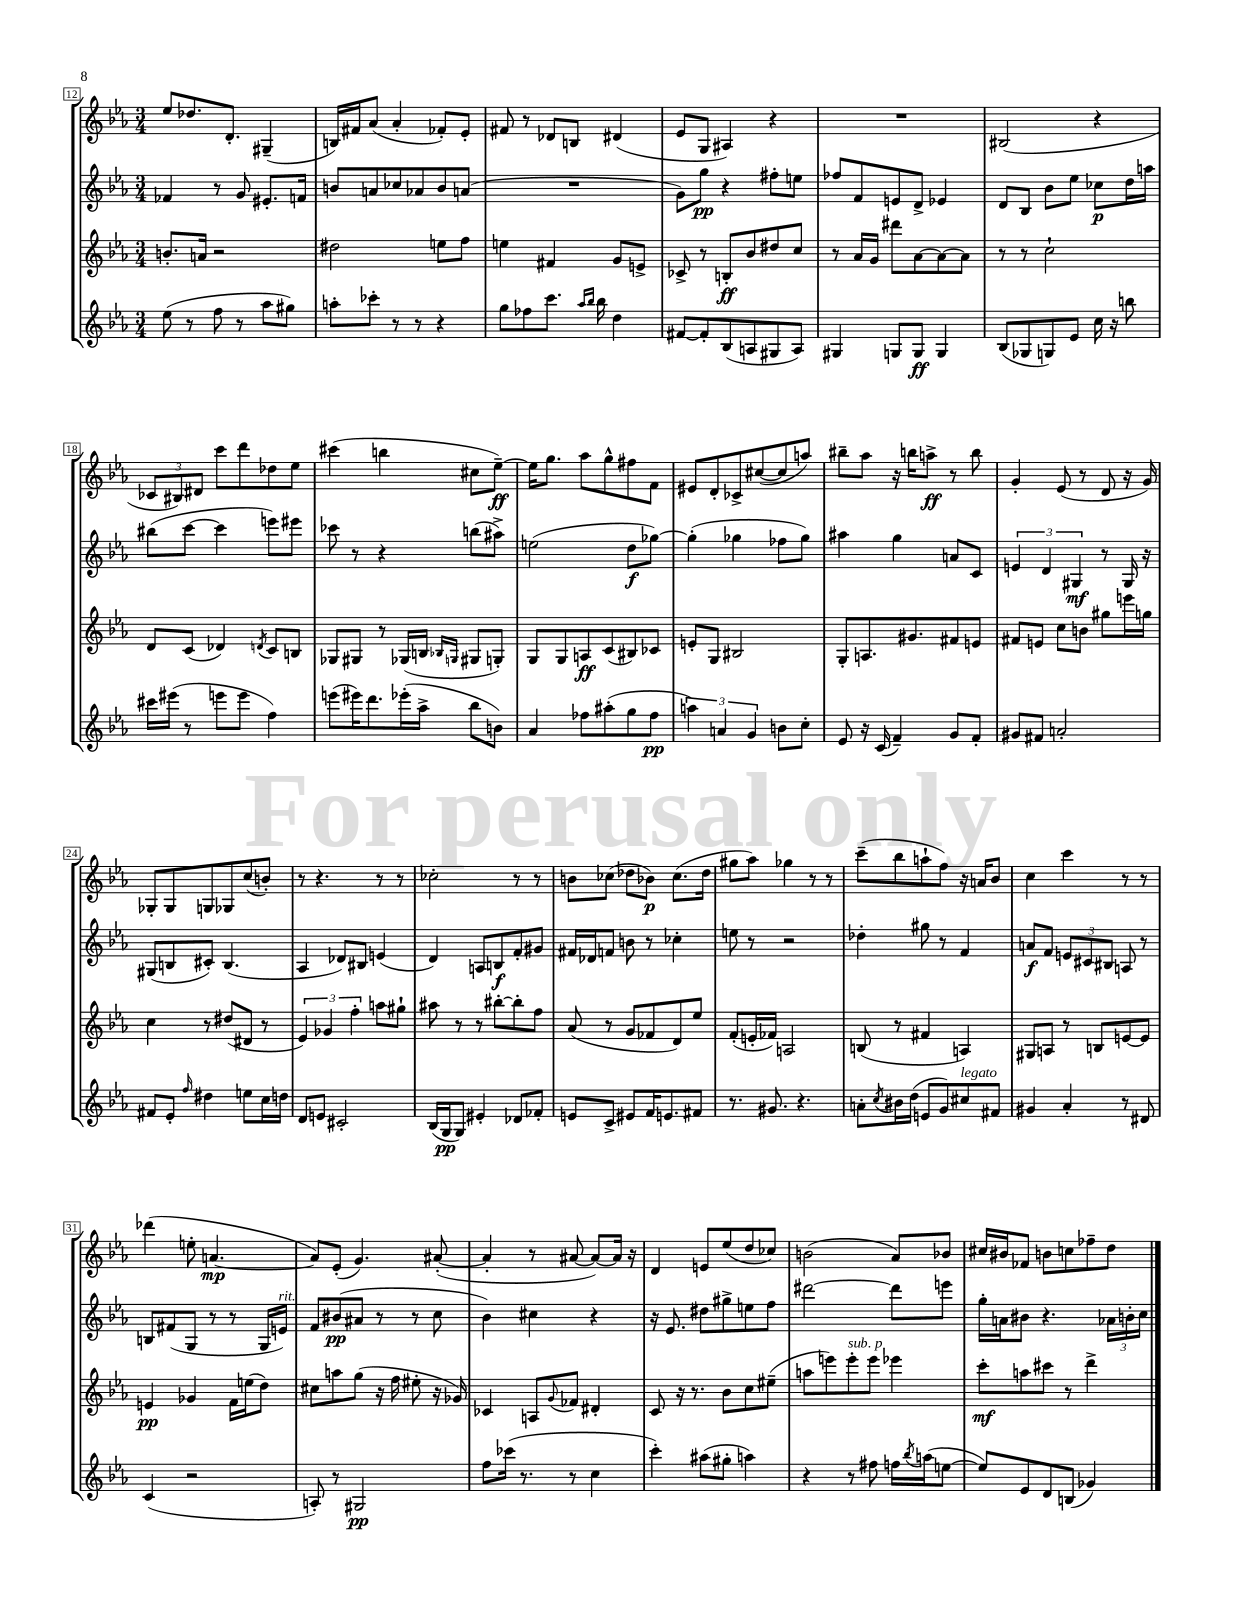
<<
\new StaffGroup <<
\new Staff = "s0" {
    \clef treble \key ees \major \numericTimeSignature \time 3/4
    ees''8 des''8. d'8.-. gis4--( |
    b16) fis'16 aes'8( aes'4-. fes'8-.) ees'8-. |
    fis'8 r8 des'8 b8 dis'4( |
    ees'8 g8 ais4) r4 |
    R2. |
    bis2( r4 |
    \tuplet 3/2 { ces'8 bis8) dis'8 } c'''8 d'''8 des''8 ees''8 |
    cis'''4( b''4 cis''8 ees''8~--\ff) |
    ees''16 g''8. aes''8 g''8-^ fis''8 f'8 |
    eis'8 d'8-. ces'8-> cis''8~( cis''8 a''8) |
    bis''8-- aes''8 r16 b''16 a''8->\ff r8 b''8 |
    g'4-. ees'8( r8 d'8 r16 g'16) |
    ges8-. ges8 g8 ges8 c''8( b'8-.) |
    r8 r4. r8 r8 |
    ces''2-. r8 r8 |
    b'8 ces''8( des''8 bes'8\p) ces''8.( des''16 |
    gis''8 aes''8) ges''4 r8 r8 |
    c'''8--( bes''8 a''8-! f''8) r16 a'16 bes'8 |
    c''4 c'''4 r8 r8 |
    des'''4( e''8-. a'4.~\mp |
    a'8) ees'8-.( g'4.) ais'8~-.( |
    ais'4-. r8 ais'8~ ais'8~) ais'16 r16 |
    d'4 e'8 ees''8( d''8 ces''8) |
    b'2( aes'8) bes'8 |
    cis''16 bis'16 fes'8 b'8 c''8 fes''8-- d''8 \bar "|." |
}
\new Staff = "s1" {
    \clef treble \key ees \major \numericTimeSignature \time 3/4
    fes'4 r8 g'8 eis'8.-. f'16 |
    b'8 a'8 ces''8 aes'8 b'8 a'8( |
    R2. |
    g'8) g''8\pp r4 fis''8-. e''8 |
    fes''8 f'8 e'8 d'8-> ees'4 |
    d'8 bes8 bes'8 ees''8 ces''8\p d''16 a''16 |
    bis''8( c'''8~ c'''4 e'''8) eis'''8 |
    ces'''8 r8 r4 b''8( ais''8->) |
    e''2( d''8\f ges''8~) |
    ges''4-.( ges''4 fes''8 ges''8) |
    ais''4 g''4 a'8 c'8 |
    \tuplet 3/2 { e'4 d'4 gis4\mf } r8 gis16 r16 |
    gis8( b8 cis'8-.) b4.( |
    aes4 des'8) bis8 e'4( |
    d'4) a8 b8\f f'8-. gis'8 |
    fis'16 des'16 f'8 b'8 r8 ces''4-. |
    e''8 r8 r2 |
    des''4-. gis''8 r8 f'4 |
    a'8\f f'8 \tuplet 3/2 { e'8 cis'8 bis8 } a8 r8 |
    b8 fis'8( g8 r8 r8 g16 e'16^\markup { \italic "rit." }) |
    f'8 bis'8\pp( ais'8 r8 r8 c''8 |
    bes'4) cis''4 r4 |
    r16 ees'8. dis''8 gis''8-> e''8 f''8 |
    dis'''2~ dis'''8 e'''8 |
    g''16-. a'16 bis'8 r4. \tuplet 3/2 { aes'16 b'16-. c''16 } \bar "|." |
}
\new Staff = "s2" {
    \clef treble \key ees \major \numericTimeSignature \time 3/4
    b'8.-. a'16 r2 |
    dis''2 e''8 f''8 |
    e''4 fis'4 g'8 e'8-> |
    ces'8-> r8 b8-.\ff bes'8 dis''8 c''8 |
    r8 aes'16 g'16 dis'''8 aes'8~ aes'8~ aes'8 |
    r8 r8 c''2-! |
    d'8 c'8( des'4) \acciaccatura { d'8 } c'8 b8 |
    ges8 gis8 r8 ges16( b16 \grace { bes16 g16 } gis8 g8-.) |
    g8 g8 a8\ff c'8( bis8) ces'8 |
    e'8-. g8 bis2 |
    g8-. a8. gis'8. fis'8 e'8 |
    fis'8 e'8 c''8 b'8 gis''8 e'''16 g''16 |
    c''4 r8 dis''8( dis'8 r8 |
    \tuplet 3/2 { ees'4) ges'4 f''4-. } a''8 gis''8-! |
    ais''8 r8 r8 bis''8~-. bis''8-. f''8 |
    aes'8( r8 g'8 fes'8 d'8) ees''8 |
    f'8-.( e'16-. fes'16) a2 |
    b8( r8 fis'4 a4) |
    gis8 a8 r8 b8 e'8~ e'8 |
    e'4\pp ges'4 f'16 e''16( d''8) |
    cis''8 a''8 g''8( r16 f''16 eis''8-. r16 ges'16) |
    ces'4 a8 \appoggiatura { g'8 } fes'8 dis'4-. |
    c'8 r16 r8. bes'8 c''8 eis''8--( |
    a''8 e'''8) e'''8-.^\markup { \italic "sub. p" } e'''8 ees'''4 |
    c'''8-.\mf a''8 cis'''8 r8 d'''4-> \bar "|." |
}
\new Staff = "s3" {
    \clef treble \key ees \major \numericTimeSignature \time 3/4
    ees''8( r8 f''8 r8 aes''8 gis''8) |
    a''8-. ces'''8-. r8 r8 r4 |
    g''8 fes''8 c'''8. \grace { aes''16 bes''16 } bes''16 d''4 |
    fis'8~ fis'8-. bes8( a8 gis8 a8) |
    gis4 g8 g8\ff g4 |
    bes8( ges8 g8) ees'8 c''16 r16 b''8 |
    cis'''16 eis'''16( r8 e'''8 e'''8 f''4) |
    e'''8( eis'''16) d'''8. ees'''16-.( aes''16-> bes''8 b'8) |
    aes'4 fes''8 ais''8-.( g''8 fes''8\pp |
    \tuplet 3/2 { a''4) a'4 g'4 } b'8 c''8-. |
    ees'8 r16 c'16( f'4--) g'8 f'8-. |
    gis'8 fis'8 a'2-. |
    fis'8 ees'8-. \grace { f''16 } dis''4 e''8 c''16 d''16 |
    d'8 e'8 cis'2-. |
    bes16( g16\pp g8) eis'4-. des'8 fes'8-. |
    e'8 c'8-> eis'8 f'16 e'8. fis'8 |
    r8. gis'8. r4. |
    a'8-. \acciaccatura { c''8 } bis'16 d''16( e'8 g'8) cis''8^\markup { \italic "legato" } fis'8 |
    gis'4 aes'4-. r8 dis'8 |
    c'4( r2 |
    a8-.) r8 gis2\pp |
    f''8 ces'''16( r8. r8 c''4 |
    c'''4-.) ais''8( gis''8-. a''4) |
    r4 r8 fis''8 f''16 \acciaccatura { bes''8 } a''16( e''8~ |
    e''8) ees'8 d'8 b8( ges'4) \bar "|." |
}
>>
>>
\layout { \context { \Score currentBarNumber = #12 \override BarNumber.stencil = #(make-stencil-boxer 0.1 0.3 ly:text-interface::print) } }
